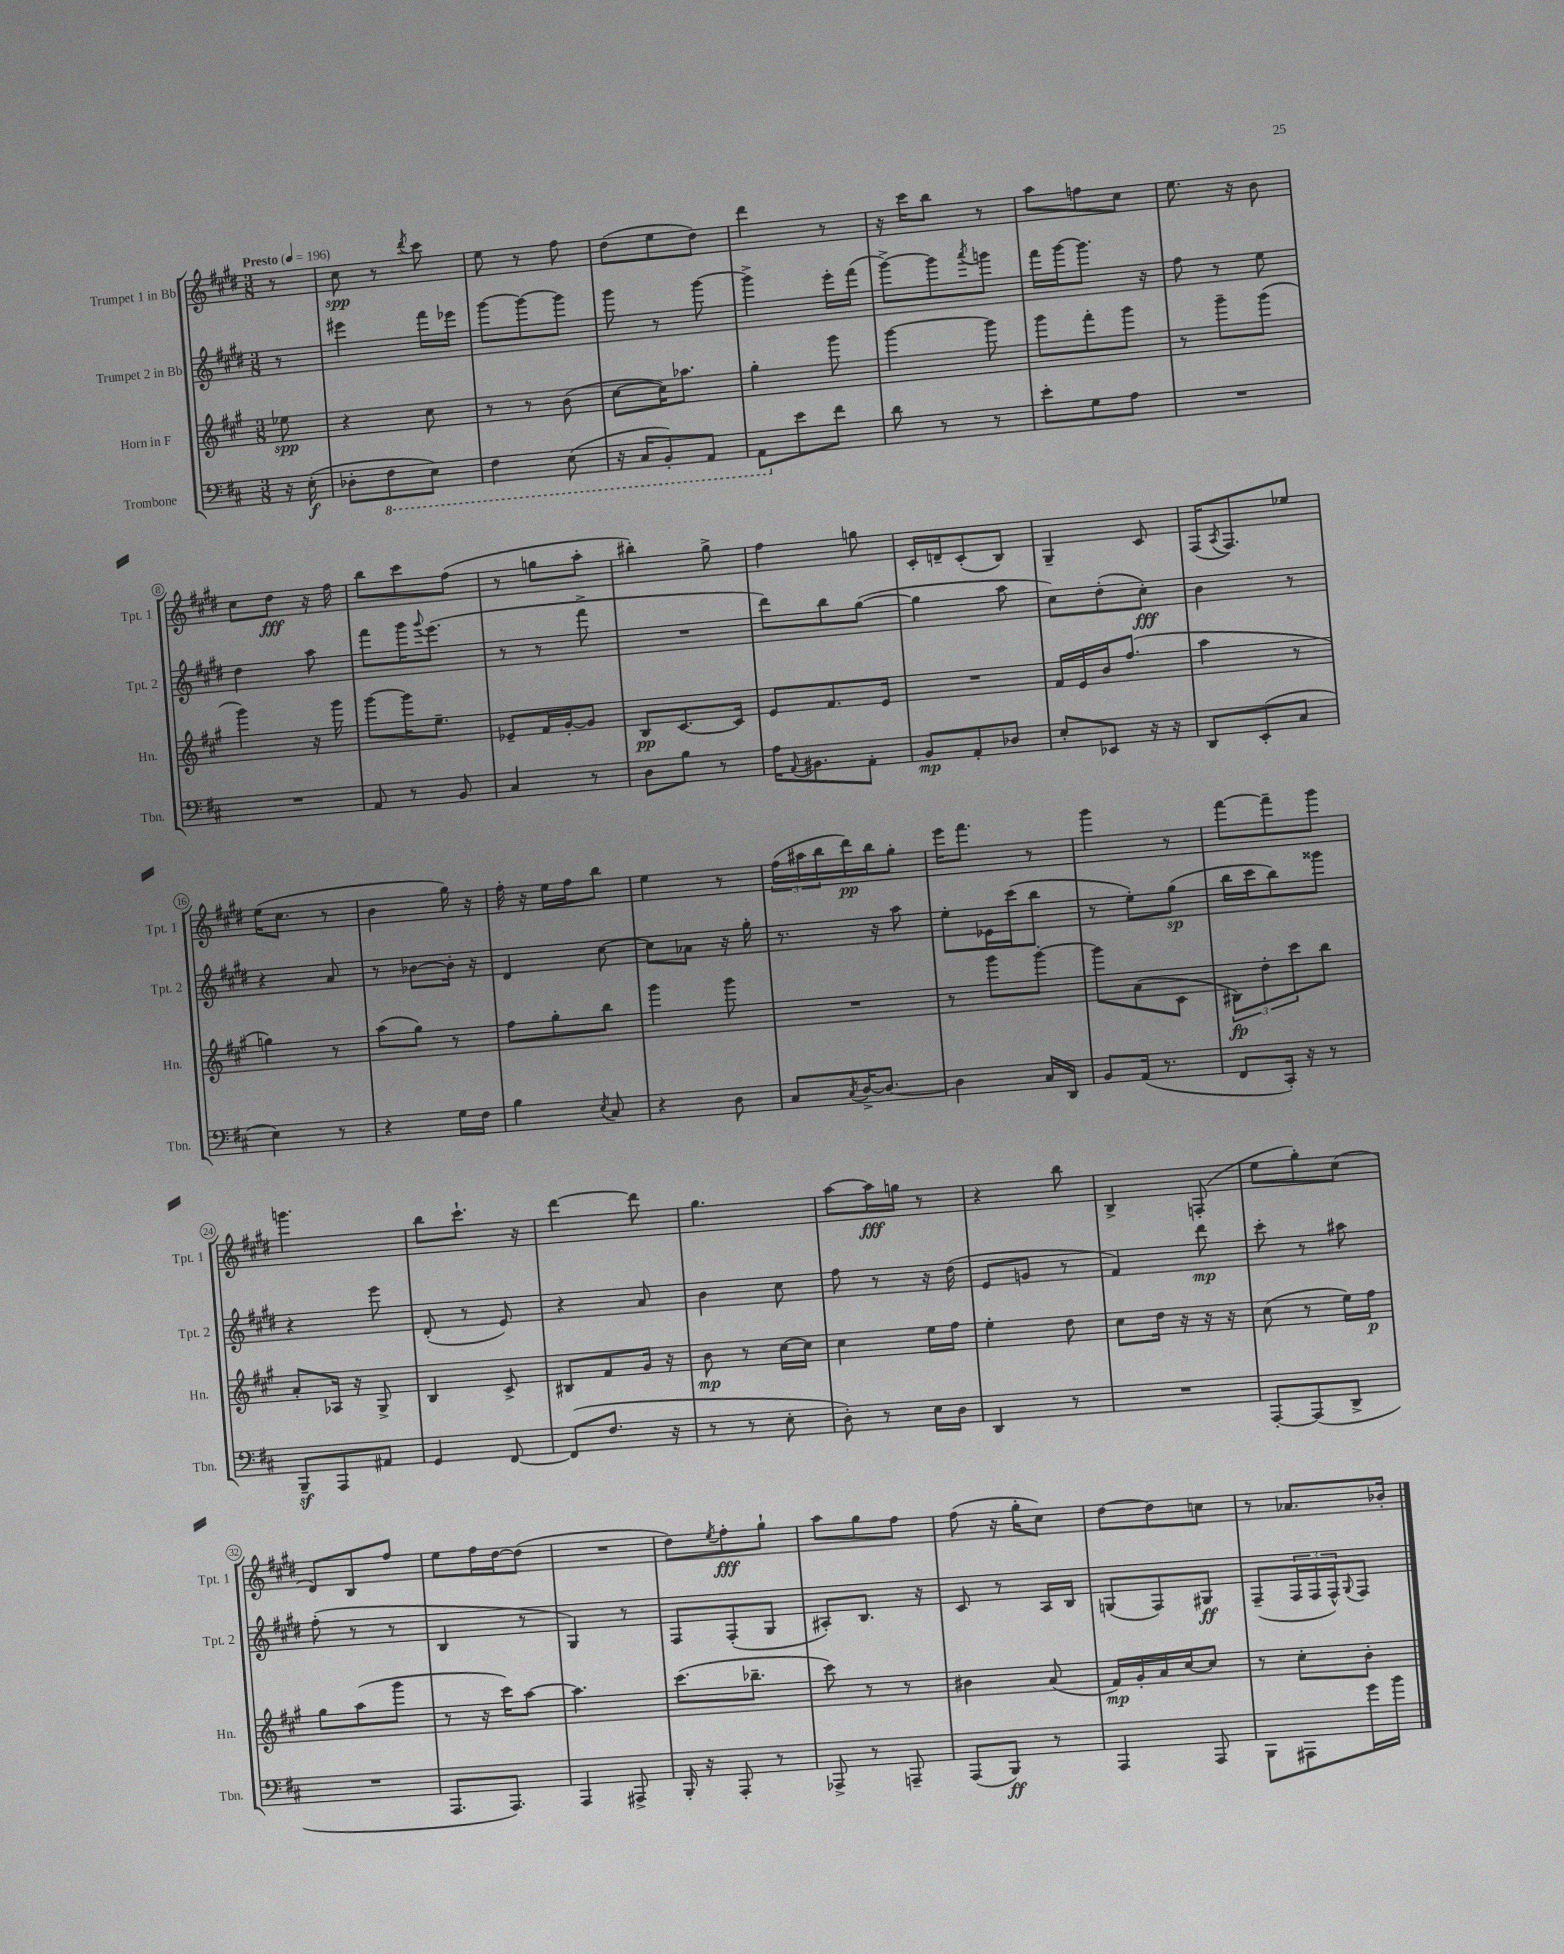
<<
\new StaffGroup <<
\new Staff = "s0" \with { instrumentName = "Trumpet 1 in Bb" shortInstrumentName = "Tpt. 1" } {
    \clef treble \key e \major \numericTimeSignature \time 3/8 \partial 8 \tempo "Presto" 4 = 196
    r8 |
    cis''8\spp r8 \acciaccatura { dis'''8 } cis'''8 |
    e''8 r8 fis''8 |
    dis''8( e''8 dis''8) |
    dis'''4 r8 |
    r16 cis'''16 b''8 r8 |
    a''8 f''8 cis''8 |
    e''8. r16 b'8 |
    cis''8 dis''8\fff r16 fis''16 |
    b''8 cis'''8 fis''8( |
    r8 g''8 a''8-. |
    bis''4-.) gis''8-> |
    fis''4 g''8 |
    cis'16-. d'16-- cis'8-.( b8) |
    gis4-- cis'8 |
    fis16( \acciaccatura { a8 } fis8.) ees''8 |
    e''16( cis''8. r8 |
    b'4 gis''16) r16 |
    fis''16-. r16 e''16 fis''16 b''8 |
    e''4 r8 |
    \tuplet 3/2 { fis''16( ais''16 b''16 } dis'''16\pp) b''16 gis''8-. |
    e'''16 fis'''8. r8 |
    gis'''4 r8 |
    fis'''8~ fis'''8-- gis'''8 |
    g'''4. |
    b''8 cis'''8.-! r16 |
    dis'''4~ dis'''8 |
    gis''4. |
    a''8~ a''16\fff g''16 r8 |
    r4 b''8 |
    b4-> f8-.( |
    e''8 gis''8-.) cis''8( |
    dis'8) b8 fis''8 |
    e''8 fis''16 dis''16~ dis''8( |
    R4. |
    dis''8) \acciaccatura { e''8 } fis''8-.\fff gis''8-! |
    a''8 gis''8 fis''8 |
    fis''8( r16 gis''16-. cis''8) |
    dis''8~ dis''8 c''8 |
    r8 aes'8. bes'16-. \bar "|." |
}
\new Staff = "s1" \with { instrumentName = "Trumpet 2 in Bb" shortInstrumentName = "Tpt. 2" } {
    \clef treble \key e \major \numericTimeSignature \time 3/8 \partial 8
    r8 |
    eis'''4 fis'''16 ees'''16 |
    gis'''8~ gis'''8~ gis'''8 |
    gis'''8 r8 gis'''8~ |
    gis'''4-> e'''16-. fis'''16( |
    gis'''8~->) gis'''8 \acciaccatura { a'''8 } g'''8 |
    fis'''16 gis'''16~ gis'''8. r16 |
    fis''8 r8 e''8 |
    dis''4 a''8 |
    fis'''8 gis'''16 \appoggiatura { gis'''8 } e'''8.( |
    r8 r8 fis'''8-> |
    R4. |
    dis'''8) b''8 gis''8~( |
    gis''4 a''8 |
    cis''8) dis''8-.( cis''8-.\fff) |
    b'4 r8 |
    r4 a'8 |
    r8 bes'8~ bes'16-. r16 |
    dis'4 cis''8~ |
    cis''8 aes'8 r16 gis''16-. |
    r8. r16 a''8 |
    e''8-. ees'16 cis'''16( b''8 |
    r8 e''8-.) gis''8\sp( |
    b''16 cis'''16 b''8) gisis'''8 |
    r4 e'''8 |
    dis'8-.( r8 e'8) |
    r4 a'8 |
    b'4 cis''8 |
    fis''8 r8 r16 dis''16( |
    e'8 g'8 r8 |
    fis'4) dis'''8\mp |
    cis'''8-. r8 ais''8 |
    fis''8-.( r8 r8 |
    b4 r8 |
    gis4) r8 |
    fis8 fis8-.( gis8 |
    ais8-.) b8. r16 |
    cis'8 r8 a16 b16 |
    g8( fis8) gis8\ff |
    fis8--( \tuplet 3/2 { fis16 fis16 fis16-^) } \appoggiatura { gis8 } fis8 \bar "|." |
}
\new Staff = "s2" \with { instrumentName = "Horn in F" shortInstrumentName = "Hn." } {
    \clef treble \key a \major \numericTimeSignature \time 3/8 \partial 8
    ees''8\spp |
    r4 cis''8 |
    r8 r8 b'8( |
    cis''8~ cis''16) aes''8. |
    gis''4-. gis'''8 |
    gis'''4~ gis'''8 |
    gis'''8 fis'''8-. gis'''8 |
    r8 gis'''8-- gis'''8( |
    gis'''4) r16 gis'''16 |
    gis'''8~ gis'''16 e''8.-- |
    ees'8-- fis'16 gis'16~-. gis'8 |
    b8\pp cis'8.~ cis'16 |
    e'8 fis'8. e'16 |
    R4. |
    fis'16 e'16 b'16 fis''8.( |
    a''4 r8 |
    g''4) r8 |
    a''8( gis''8) r8 |
    fis''8 gis''8-. b''8 |
    gis'''4 gis'''8 |
    R4. |
    r8 gis'''8 gis'''8~-. |
    gis'''8 a'8( cis'8 |
    \tuplet 3/2 { bis8\fp) d''8-. cis'''8 } b''8 |
    a'8-. aes16 r16 gis8-> |
    b4 cis'8-> |
    bis8 fis'8 gis'16 r16 |
    b'8\mp r8 cis''16~ cis''16 |
    cis''4 e''16 fis''16 |
    e''4-. d''8 |
    cis''8 d''16 r16 r16 r16 |
    cis''8( r8 e''16) fis''16\p |
    gis''8 a''8( gis'''8 |
    r8 r16 cis'''16) a''8~ |
    a''4. |
    cis'''8.( bes''8.-- |
    cis'''8) r8 r8 |
    bis'4 a'8( |
    fis'16\mp) gis'16-. a'16 cis''16~ cis''8 |
    r8 cis''8-. b'8-. \bar "|." |
}
\new Staff = "s3" \with { instrumentName = "Trombone" shortInstrumentName = "Tbn." } {
    \clef bass \key d \major \numericTimeSignature \time 3/8 \partial 8
    r16 e16-.\f( |
    des8-. \ottava #-1 fis,8 e,8) |
    fis,4 e,8( |
    r16 cis,16 b,,8-.) a,,8 |
    a,,8 \ottava #0 e'8 fis'8 |
    d'8 r8 r8 |
    e'8-. g8 a8 |
    R4. |
    R4. |
    a,8 r8 b,8 |
    cis4 r8 |
    d8 b8 r8 |
    a16 \appoggiatura { a,8 } bis,8. a,8-. |
    b,8\mp a,8-. des8 |
    e8-. ees,8 r16 r16 |
    d,8 e,8-.( cis8 |
    e4) r8 |
    r4 g16 fis16 |
    b4 \acciaccatura { e8 } cis8 |
    r4 d8 |
    cis8 \acciaccatura { cis8 } d16~-> d8.~ |
    d4 cis16 d,16 |
    b,8 a,16( r8. |
    fis,8 cis,16-.) r16 r8 |
    b,,8--\sf a,,8 ais,8 |
    g,4 fis,8~ |
    fis,8( fis8. r16 |
    r8 r8 e8-. |
    d8-.) r8 e16 d16 |
    d,4 r8 |
    R4. |
    a,,8~-. a,,8( d,8-> |
    R4. |
    a,,8. a,,8.) |
    a,,4 ais,,8-> |
    b,,16-. r16 a,,8-. r8 |
    aes,,8-> r8 a,,8-- |
    a,,8( b,,8\ff) r8 |
    a,,4 a,,8 |
    b,,8 ais,,8 g'16 b'16 \bar "|." |
}
>>
>>
\layout { \context { \Score \override BarNumber.stencil = #(make-stencil-circler 0.1 0.3 ly:text-interface::print) } }
